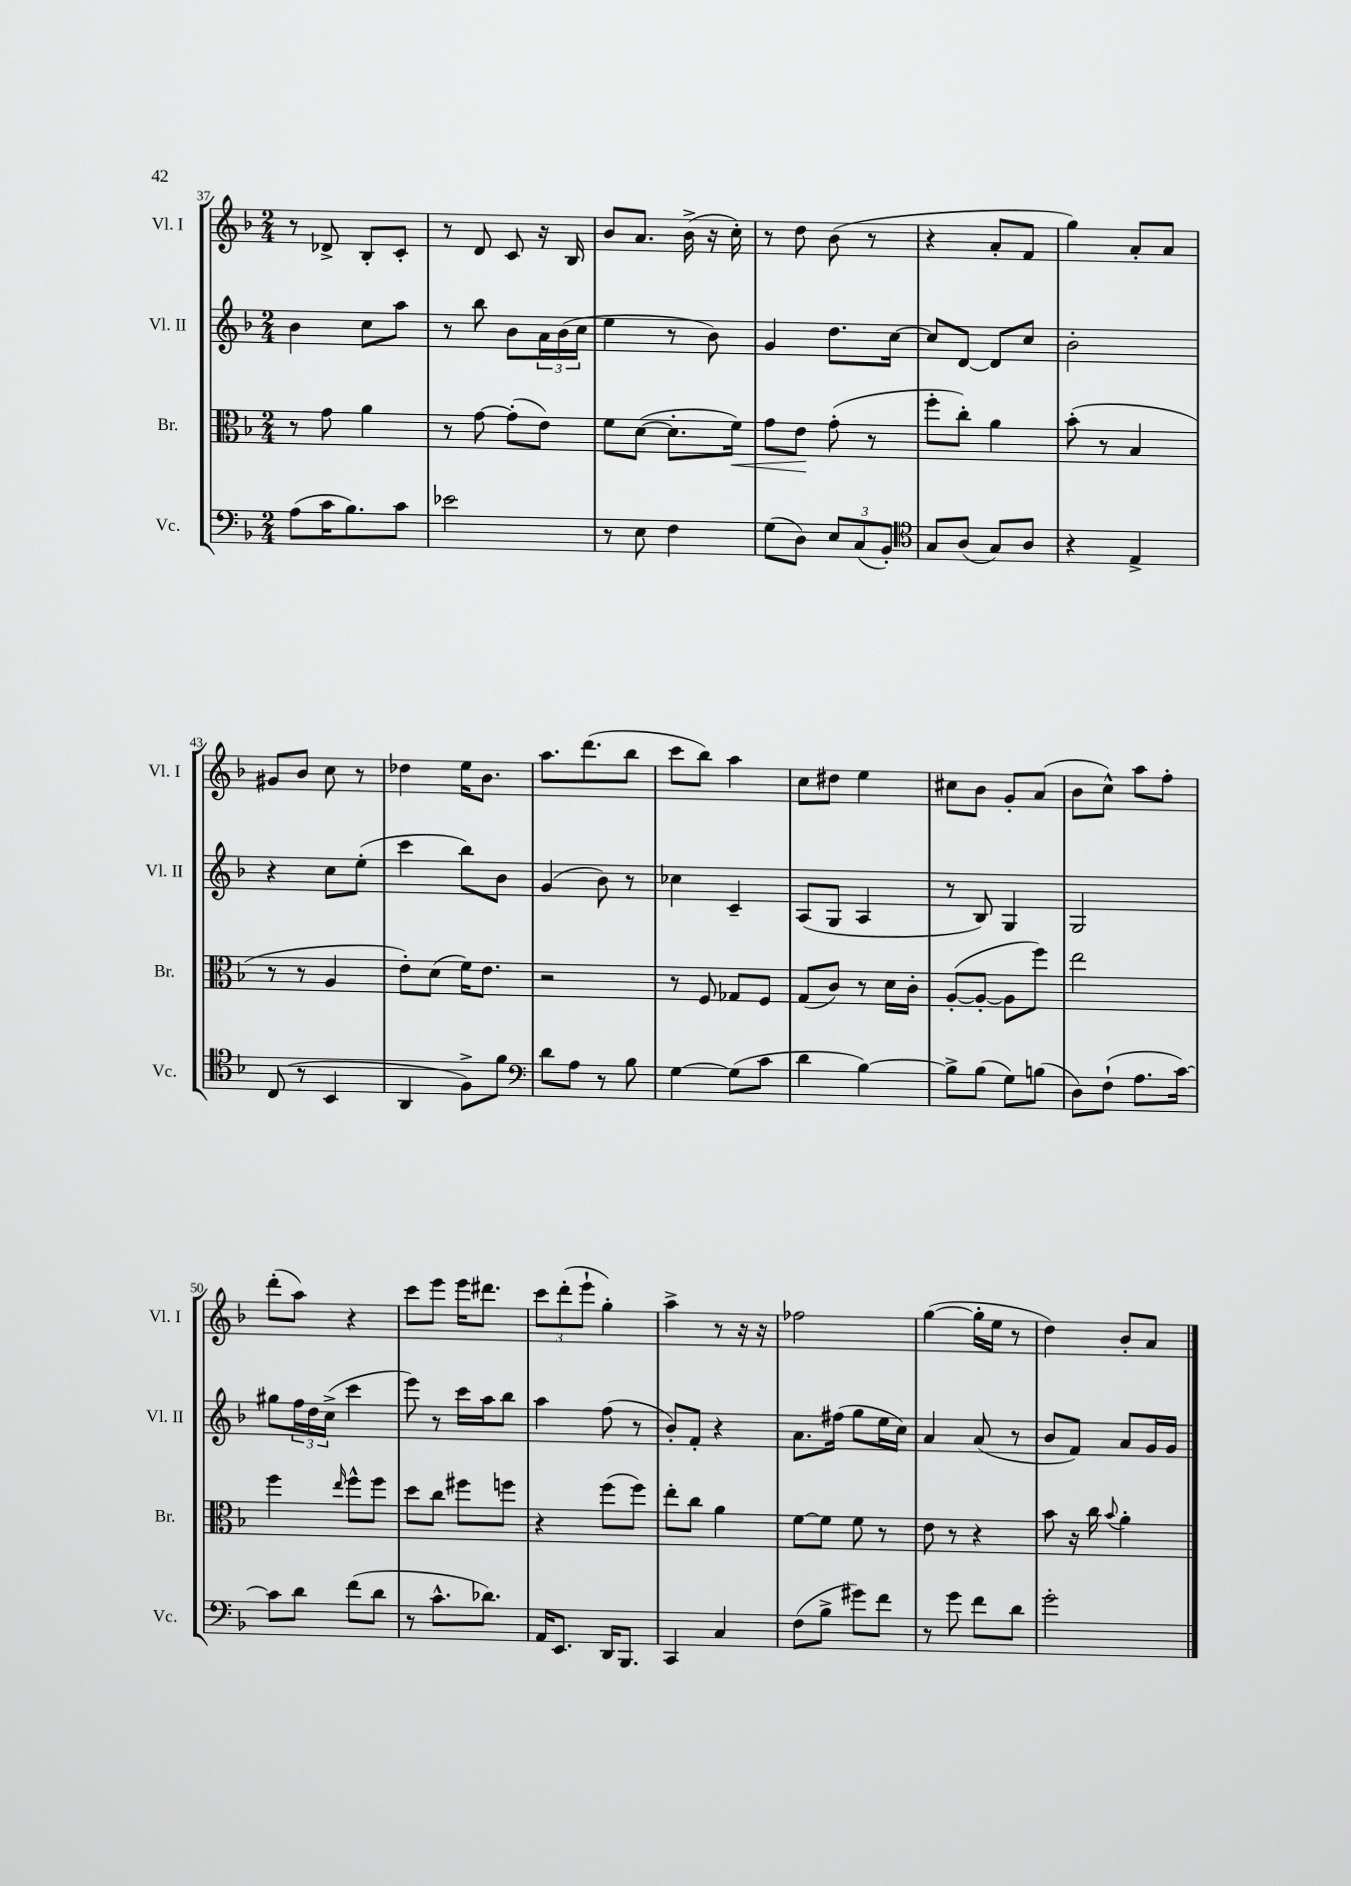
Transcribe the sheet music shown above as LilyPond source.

<<
\new StaffGroup <<
\new Staff = "s0" \with { instrumentName = "Vl. I" shortInstrumentName = "Vl. I" } {
    \clef treble \key f \major \numericTimeSignature \time 2/4
    r8 des'8-> bes8-. c'8-. |
    r8 d'8 c'8 r16 bes16 |
    bes'8 a'8. bes'16->( r16 c''16-.) |
    r8 d''8 bes'8( r8 |
    r4 a'8-. f'8 |
    g''4) a'8-. a'8 |
    gis'8 bes'8 c''8 r8 |
    des''4 e''16 bes'8. |
    a''8. d'''8.( bes''8 |
    c'''8 bes''8) a''4 |
    c''8 dis''8 e''4 |
    cis''8 bes'8 g'8-. a'8( |
    bes'8 c''8-^) a''8 f''8-. |
    d'''8-.( a''8) r4 |
    c'''8 e'''8 e'''16 dis'''8. |
    \tuplet 3/2 { c'''8 d'''8-.( e'''8-! } g''4-.) |
    a''4-> r8 r16 r16 |
    fes''2 |
    g''4~( g''16-. e''16 r8 |
    d''4) bes'8-. a'8 \bar "|." |
}
\new Staff = "s1" \with { instrumentName = "Vl. II" shortInstrumentName = "Vl. II" } {
    \clef treble \key f \major \numericTimeSignature \time 2/4
    bes'4 c''8 a''8 |
    r8 bes''8 bes'8 \tuplet 3/2 { a'16 bes'16( c''16 } |
    e''4 r8 bes'8) |
    g'4 d''8. c''16~ |
    c''8 d'8~ d'8 c''8 |
    bes'2-. |
    r4 c''8 e''8-.( |
    c'''4 bes''8) bes'8 |
    g'4( bes'8) r8 |
    ces''4 c'4-- |
    a8( g8 a4 |
    r8 bes8) g4 |
    g2 |
    gis''8 \tuplet 3/2 { f''16 d''16 c''16->( } c'''4 |
    e'''8) r8 c'''16 a''16 bes''8 |
    a''4 f''8( r8 |
    bes'8-.) f'8-. r4 |
    a'8. fis''16( g''8 e''16 c''16) |
    a'4 a'8( r8 |
    bes'8 f'8) a'8 g'16 g'16 \bar "|." |
}
\new Staff = "s2" \with { instrumentName = "Br." shortInstrumentName = "Br." } {
    \clef alto \key f \major \numericTimeSignature \time 2/4
    r8 g'8 a'4 |
    r8 g'8~ g'8-.( e'8) |
    f'8 d'8~( d'8.-. f'16\<) |
    g'8 e'8\! g'8-.( r8 |
    f''8-. c''8-.) a'4 |
    bes'8-.( r8 bes4 |
    r8 r8 a4 |
    e'8-.) d'8( f'16) e'8. |
    r2 |
    r8 f8 ges8 f8 |
    g8( c'8) r8 d'16 c'16-. |
    a8~-.( a8~-. a8 f''8) |
    e''2 |
    f''4 \grace { e''16 } f''8-^ f''8 |
    d''8 c''8 fis''8 f''8 |
    r4 f''8( f''8) |
    e''8-. c''8 a'4 |
    f'8~ f'8 f'8 r8 |
    e'8 r8 r4 |
    bes'8 r16 c''16 \appoggiatura { bes'8 } a'4-. \bar "|." |
}
\new Staff = "s3" \with { instrumentName = "Vc." shortInstrumentName = "Vc." } {
    \clef bass \key f \major \numericTimeSignature \time 2/4
    a8( c'16 bes8.) c'8 |
    ees'2 |
    r8 e8 f4 |
    g8( d8) \tuplet 3/2 { e8 c8( bes,8-.) } |
    \clef tenor g8 a8( g8) a8 |
    r4 e4-> |
    c8( r8 bes,4 |
    a,4 f8->) f'8 |
    \clef bass d'8 a8 r8 bes8 |
    g4~ g8( c'8 |
    d'4 bes4~) |
    bes8-> bes8( g8) b8( |
    d8) f8-!( a8. c'16~) |
    c'8 d'8 f'8( d'8 |
    r8 c'8.-^ des'8.) |
    a,16 e,8. d,16 bes,,8. |
    c,4 c4 |
    f8( bes8-> gis'8) f'8 |
    r8 g'8 f'8 d'8 |
    g'2-. \bar "|." |
}
>>
>>
\layout { \context { \Score currentBarNumber = #37 } }
